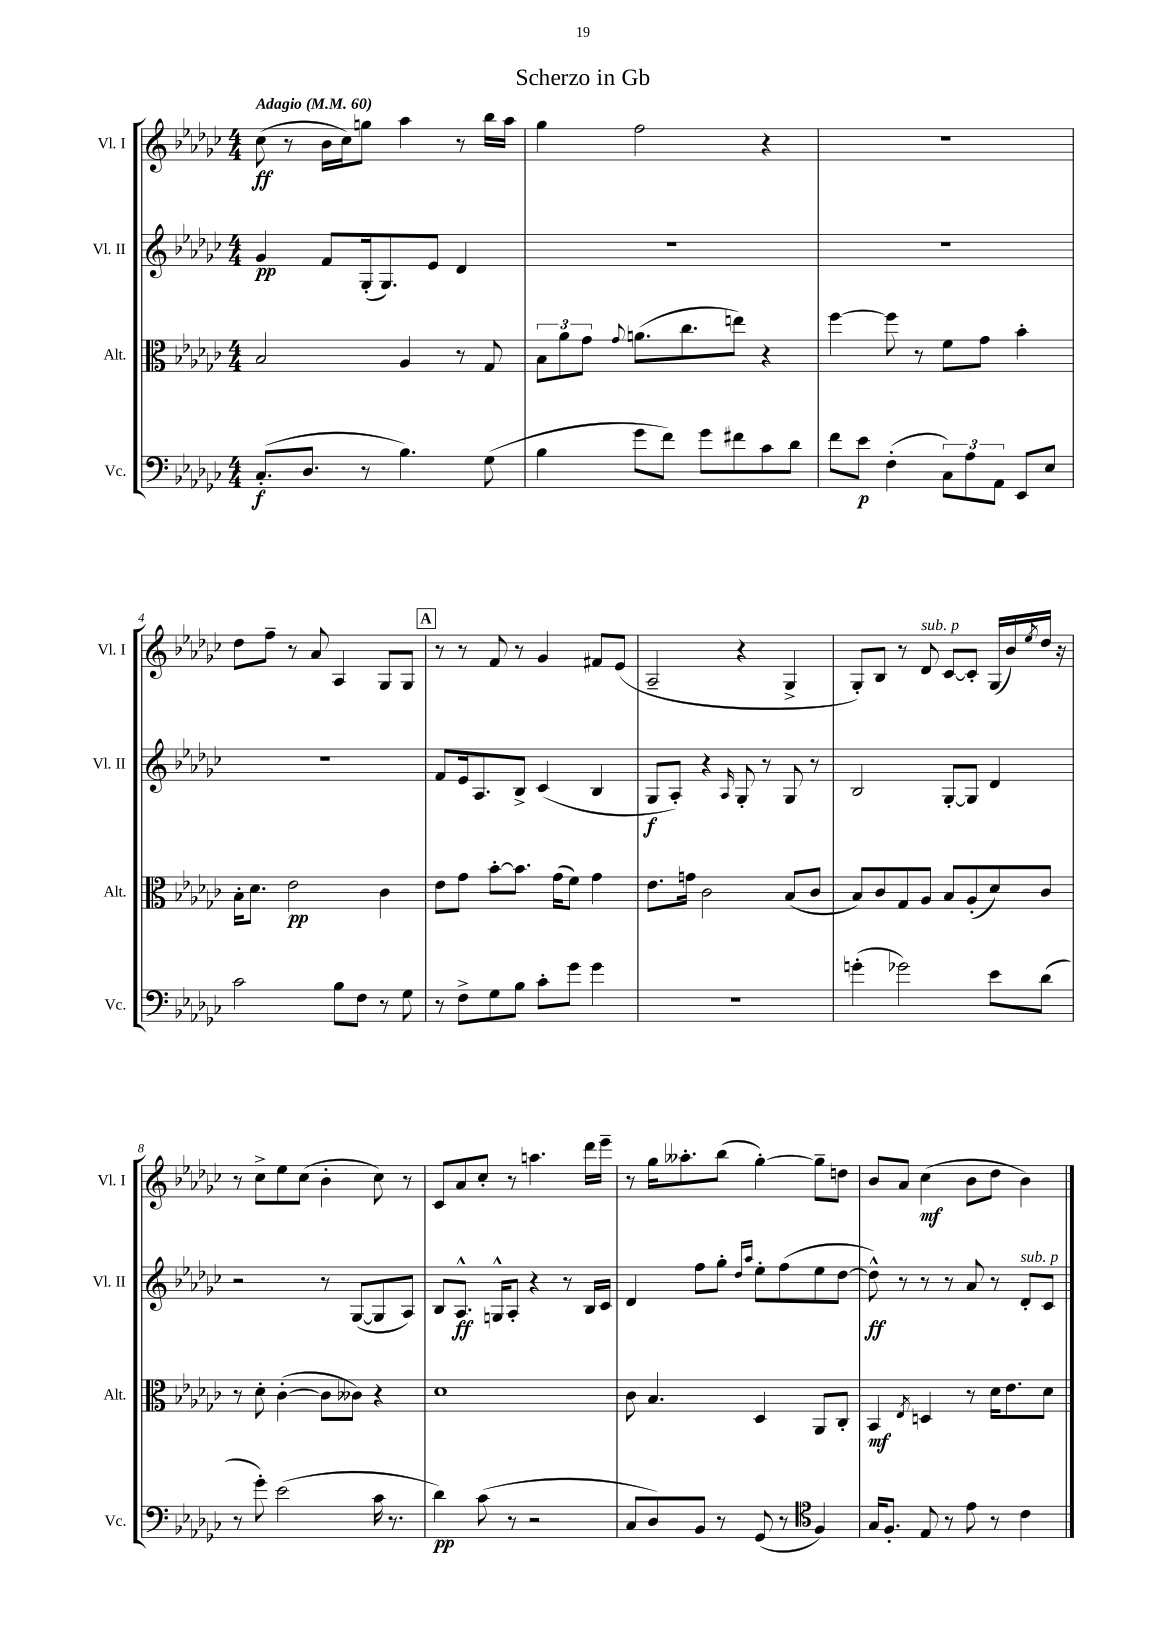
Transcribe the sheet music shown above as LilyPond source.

\header { title = "Scherzo in Gb" }
<<
\new StaffGroup <<
\new Staff = "s0" \with { instrumentName = "Vl. I" shortInstrumentName = "Vl. I" } {
    \clef treble \key ges \major \numericTimeSignature \time 4/4 \tempo "Adagio" 4 = 60
    ces''8\ff( r8 bes'16 ces''16) g''8 aes''4 r8 bes''16 aes''16 |
    ges''4 f''2 r4 |
    R1 |
    des''8 f''8-- r8 aes'8 aes4 ges8 ges8 |
    \mark \markup { \box "A" } r8 r8 f'8 r8 ges'4 fis'8 ees'8( |
    aes2-- r4 ges4-> |
    ges8-.) bes8 r8 des'8^\markup { \italic "sub. p" } ces'8~ ces'8-. ges16( bes'16) \acciaccatura { ees''8 } des''16 r16 |
    r8 ces''8-> ees''8 ces''8( bes'4-. ces''8) r8 |
    ces'8 aes'8 ces''8-. r8 a''4. des'''16 ees'''16-- |
    r8 ges''16 aeses''8.-. bes''8( ges''4~-.) ges''8-- d''8 |
    bes'8 aes'8 ces''4\mf( bes'8 des''8 bes'4) \bar "|." |
}
\new Staff = "s1" \with { instrumentName = "Vl. II" shortInstrumentName = "Vl. II" } {
    \clef treble \key ges \major \numericTimeSignature \time 4/4
    ges'4\pp f'8 ges16-.( ges8.) ees'8 des'4 |
    R1 |
    R1 |
    R1 |
    \mark \markup { \box "A" } f'8 ees'16 aes8. bes8-> ces'4( bes4 |
    ges8\f aes8-.) r4 \grace { aes16 } ges8-. r8 ges8 r8 |
    bes2 ges8~-. ges8 des'4 |
    r2 r8 ges8~( ges8 aes8) |
    bes8 aes8.-^\ff g16-^ aes8-. r4 r8 bes16 ces'16 |
    des'4 f''8 ges''8-. \grace { des''16 aes''16 } ees''8-. f''8( ees''8 des''8~ |
    des''8-^\ff) r8 r8 r8 aes'8 r8 des'8-.^\markup { \italic "sub. p" } ces'8 \bar "|." |
}
\new Staff = "s2" \with { instrumentName = "Alt." shortInstrumentName = "Alt." } {
    \clef alto \key ges \major \numericTimeSignature \time 4/4
    bes2 aes4 r8 ges8 |
    \tuplet 3/2 { bes8 aes'8 ges'8 } \appoggiatura { ges'8 } a'8.( ces''8. e''8) r4 |
    f''4~ f''8 r8 f'8 ges'8 bes'4-. |
    bes16-. des'8. ees'2\pp ces'4 |
    \mark \markup { \box "A" } ees'8 ges'8 bes'8~-. bes'8. ges'16( f'8) ges'4 |
    ees'8. g'16 ces'2 bes8( ces'8 |
    bes8) ces'8 ges8 aes8 bes8 aes8-.( des'8) ces'8 |
    r8 des'8-. ces'4~-.( ces'8 ceses'8) r4 |
    des'1 |
    ces'8 bes4. des4 aes,8 ces8-. |
    bes,4\mf \acciaccatura { ees8 } d4 r8 des'16 ees'8. des'8 \bar "|." |
}
\new Staff = "s3" \with { instrumentName = "Vc." shortInstrumentName = "Vc." } {
    \clef bass \key ges \major \numericTimeSignature \time 4/4
    ces8.-.\f( des8. r8 bes4.) ges8( |
    bes4 ges'8 f'8) ges'8 fis'8 ces'8 des'8 |
    f'8 ees'8\p f4-.( \tuplet 3/2 { ces8) aes8 aes,8 } ees,8 ees8 |
    ces'2 bes8 f8 r8 ges8 |
    \mark \markup { \box "A" } r8 f8-> ges8 bes8 ces'8-. ges'8 ges'4 |
    R1 |
    g'4-.( ges'2) ees'8 des'8( |
    r8 ges'8-.) ees'2( ces'16 r8. |
    des'4\pp) ces'8( r8 r2 |
    ces8 des8) bes,8 r8 ges,8( r8 \clef tenor f4) |
    ges16 f8.-. ees8 r8 ees'8 r8 ces'4 \bar "|." |
}
>>
>>
